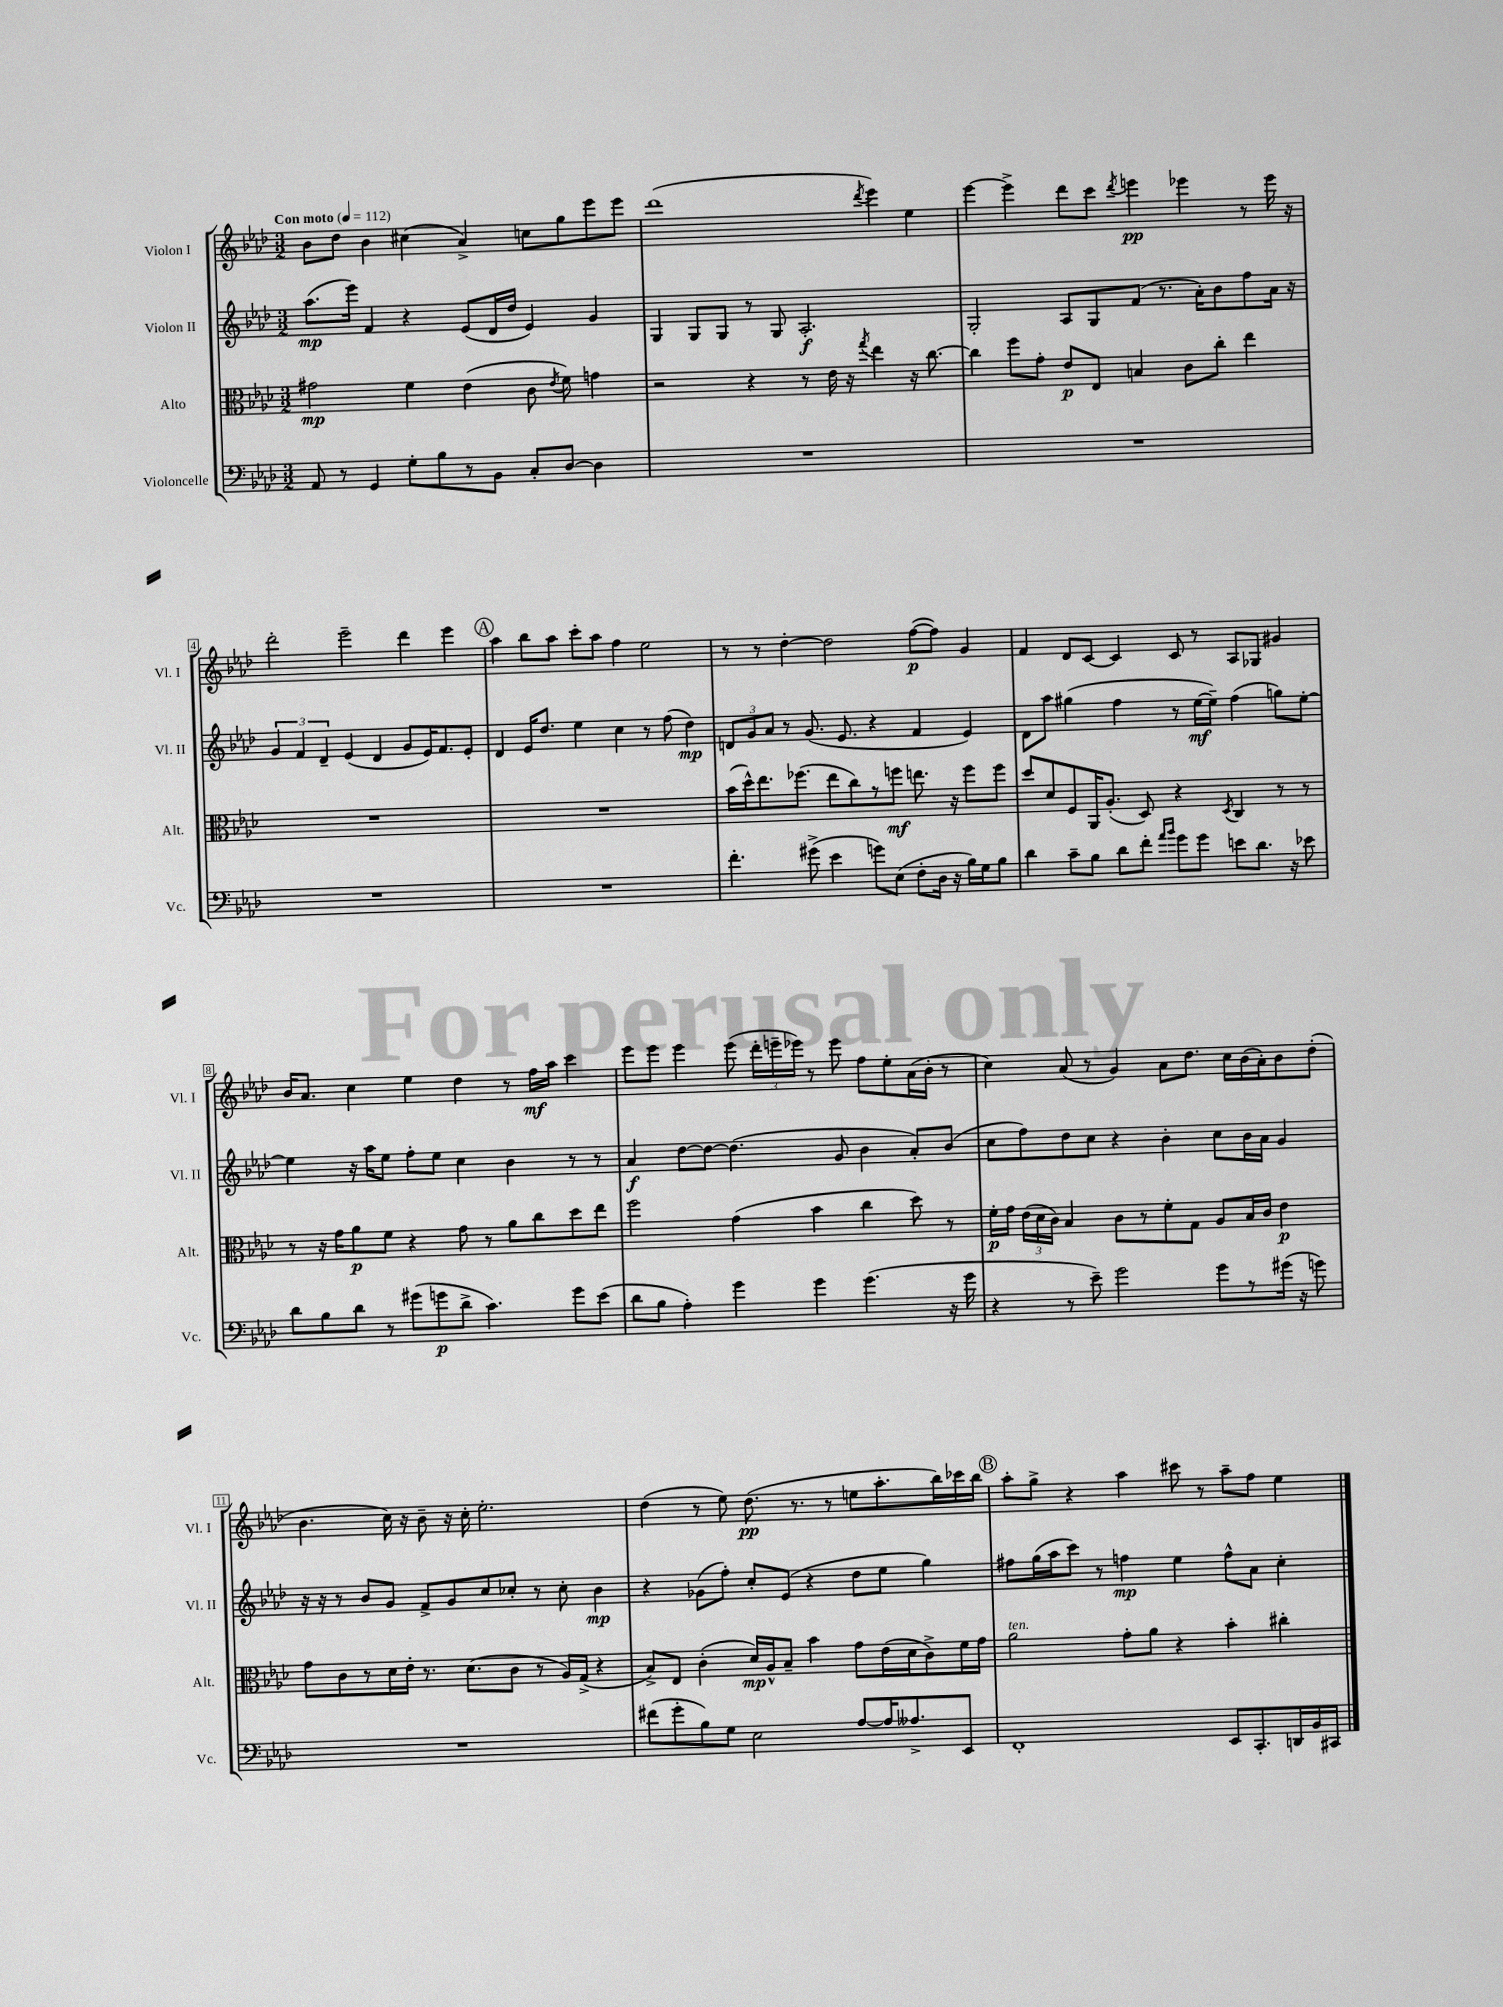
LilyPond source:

<<
\new StaffGroup <<
\new Staff = "s0" \with { instrumentName = "Violon I" shortInstrumentName = "Vl. I" } {
    \clef treble \key aes \major \numericTimeSignature \time 3/2 \tempo "Con moto" 4 = 112
    \autoBeamOff bes'8[ des''8] bes'4 cis''4( aes'4->) c''8[ g''8 ees'''8 ees'''8] |
    des'''1( \acciaccatura { des'''8 } ees'''4) ees''4 |
    ees'''4~ ees'''4-> des'''8[ c'''8] \acciaccatura { des'''8 } e'''4\pp ees'''4 r8 ees'''16 r16 |
    des'''2-. ees'''2-- des'''4 ees'''4 |
    \mark \markup { \circle "A" } aes''4 bes''8[ aes''8] c'''8[-. aes''8] f''4 ees''2 |
    r8 r8 des''4~-. des''2 f''8[~\p( f''8]) g'4 |
    f'4 des'8[ c'8]~ c'4 c'8 r8 aes8[ ges8] gis'4 |
    bes'16[ aes'8.] c''4 ees''4 des''4 r8 f''16[\mf aes''16] c'''4 |
    ees'''8[ ees'''8] ees'''4 ees'''8( \tuplet 3/2 { des'''16[-. e'''16-- ees'''16]) } r8 ees'''8 f''8[ ees''8-. aes'16( bes'16]-. r8 |
    c''4) aes'8( r8 g'4) aes'8[ des''8.] c''16[ bes'16( aes'16-.) bes'8 des''8]-.( |
    bes'4. c''16) r16 bes'8-- r16 c''16-. ees''2.-. |
    des''4( r8 ees''8) des''8.\pp( r8. r8 e''8[ aes''8.-. bes''16) ces'''16 bes''16] |
    \mark \markup { \circle "B" } aes''8[-. g''8]-> r4 aes''4 cis'''8 r8 aes''8[-- f''8] ees''4 \bar "|." |
}
\new Staff = "s1" \with { instrumentName = "Violon II" shortInstrumentName = "Vl. II" } {
    \clef treble \key aes \major \numericTimeSignature \time 3/2
    \autoBeamOff aes''8.[\mp( ees'''16]) f'4 r4 ees'8[( des'16 des''16] ees'4) g'4 |
    g4 g8[ g8] r8 g8 aes2.-.\f |
    g2-. aes8[ g8 f'8]( r8. aes'16[-.) bes'8 f''8 aes'16] r16 |
    \tuplet 3/2 { g'4 f'4 des'4-- } ees'4( des'4 g'8[ ees'16) f'8. ees'8]-. |
    \mark \markup { \circle "A" } des'4 ees'16[ des''8.] ees''4 c''4 r8 f''8( des''4\mp) |
    \tuplet 3/2 { d'8[ g'8 aes'8] } r8 g'8.( ees'8. r4 f'4 ees'4) |
    des'8[ aes''8] gis''4( f''4 r8 ees''16[~\mf ees''16]--) f''4( g''8[) ees''8]~-. |
    ees''4 r16 aes''16[ ees''8] f''8[-. ees''8] c''4 bes'4 r8 r8 |
    aes'4\f des''8[~ des''8]~ des''4.( g'8 bes'4 aes'8[-.) bes'8]( |
    c''8[ f''8) des''8 c''8] r4 bes'4-. c''8[ bes'16 aes'16] g'4 |
    r16 r16 r8 bes'8[ g'8] f'8[-> g'8 c''8 ces''8]-. r8 ces''8-. bes'4\mp |
    r4 ges'8[( f''8]-.) c''8[-. ees'8]( r4 des''8[ ees''8] g''4) |
    \mark \markup { \circle "B" } fis''8[ g''16( aes''16 c'''8]) r8 f''4\mp ees''4 f''8[-^ aes'8] c''4-. \bar "|." |
}
\new Staff = "s2" \with { instrumentName = "Alto" shortInstrumentName = "Alt." } {
    \clef alto \key aes \major \numericTimeSignature \time 3/2
    \autoBeamOff gis'2\mp f'4 ees'4( c'8 \acciaccatura { ees'8 } f'8) g'4 |
    r2 r4 r8 ees'16 r16 \acciaccatura { g''8 } ees''4 r16 c''8.~ |
    c''4 f''8[ g'8]-. ees'8[\p ees8] b4 c'8[ c''8]-. ees''4 |
    R1. |
    \mark \markup { \circle "A" } R1. |
    bes'16[( des''16-^) ees''8. fes''8.]( ees''8[ c''8) r8 f''8]\mf e''8. r16 f''8[ f''8] |
    des''8[ des'8 f8 aes,16 aes8.]-.( des8) r4 \acciaccatura { des8 } c4 r8 r8 |
    r8 r16 g'16[ aes'8\p f'8] r4 g'8 r8 aes'8[ c''8 des''8 ees''8] |
    f''2 g'4( bes'4 c''4 des''8) r8 |
    f'16[-.\p g'16] \tuplet 3/2 { ees'16[( des'16 c'16]) } bes4 c'8[ r8 f'8-. g8] aes8[ bes16 c'16] ees'4\p |
    g'8[ c'8 r8 des'16 ees'16]-. r8. des'8.[( c'8] r8 aes16[) g16]->( r4 |
    bes8[->) ees8] c'4-.( des'16[\mp) aes16-^ bes8]-- bes'4 g'8[ ees'16( des'16 c'8->) f'16 g'16] |
    \mark \markup { \circle "B" } aes'2^\markup { \italic "ten." } g'8[-. aes'8] r4 bes'4-. cis''4-. \bar "|." |
}
\new Staff = "s3" \with { instrumentName = "Violoncelle" shortInstrumentName = "Vc." } {
    \clef bass \key aes \major \numericTimeSignature \time 3/2
    \autoBeamOff aes,8 r8 g,4 g8[-. bes8 r8 bes,8] c8[-. des8]~ des4 |
    R1. |
    R1. |
    R1. |
    \mark \markup { \circle "A" } R1. |
    f'4.-. gis'8->( ees'4 g'8[) ees8]( f8[-. des16] r16 bes16[) g16 bes8] |
    des'4 c'8[-- bes8] des'8[ f'8]-. \grace { aes'16[ bes'16] } g'8[ g'8] e'8[ des'8.] r16 ees'8 |
    des'8[ bes8 des'8] r8 gis'8[( g'8\p des'8]-> c'4.) g'8[ ees'8]( |
    des'8[ bes8] aes4-.) g'4 g'4 g'4.( r16 g'16 |
    r4 r8 ees'8--) g'2 g'8[ r8 gis'16]( r16 g'8) |
    R1. |
    fis'8[( g'8-. bes8) g8] ees2 aes8[~ aes16 aeses8.-> ees,8] |
    \mark \markup { \circle "B" } f,1-. ees,8[ c,8.-. d,16 bes,16 cis,16] \bar "|." |
}
>>
>>
\layout { \context { \Score \override BarNumber.stencil = #(make-stencil-boxer 0.1 0.3 ly:text-interface::print) } }
